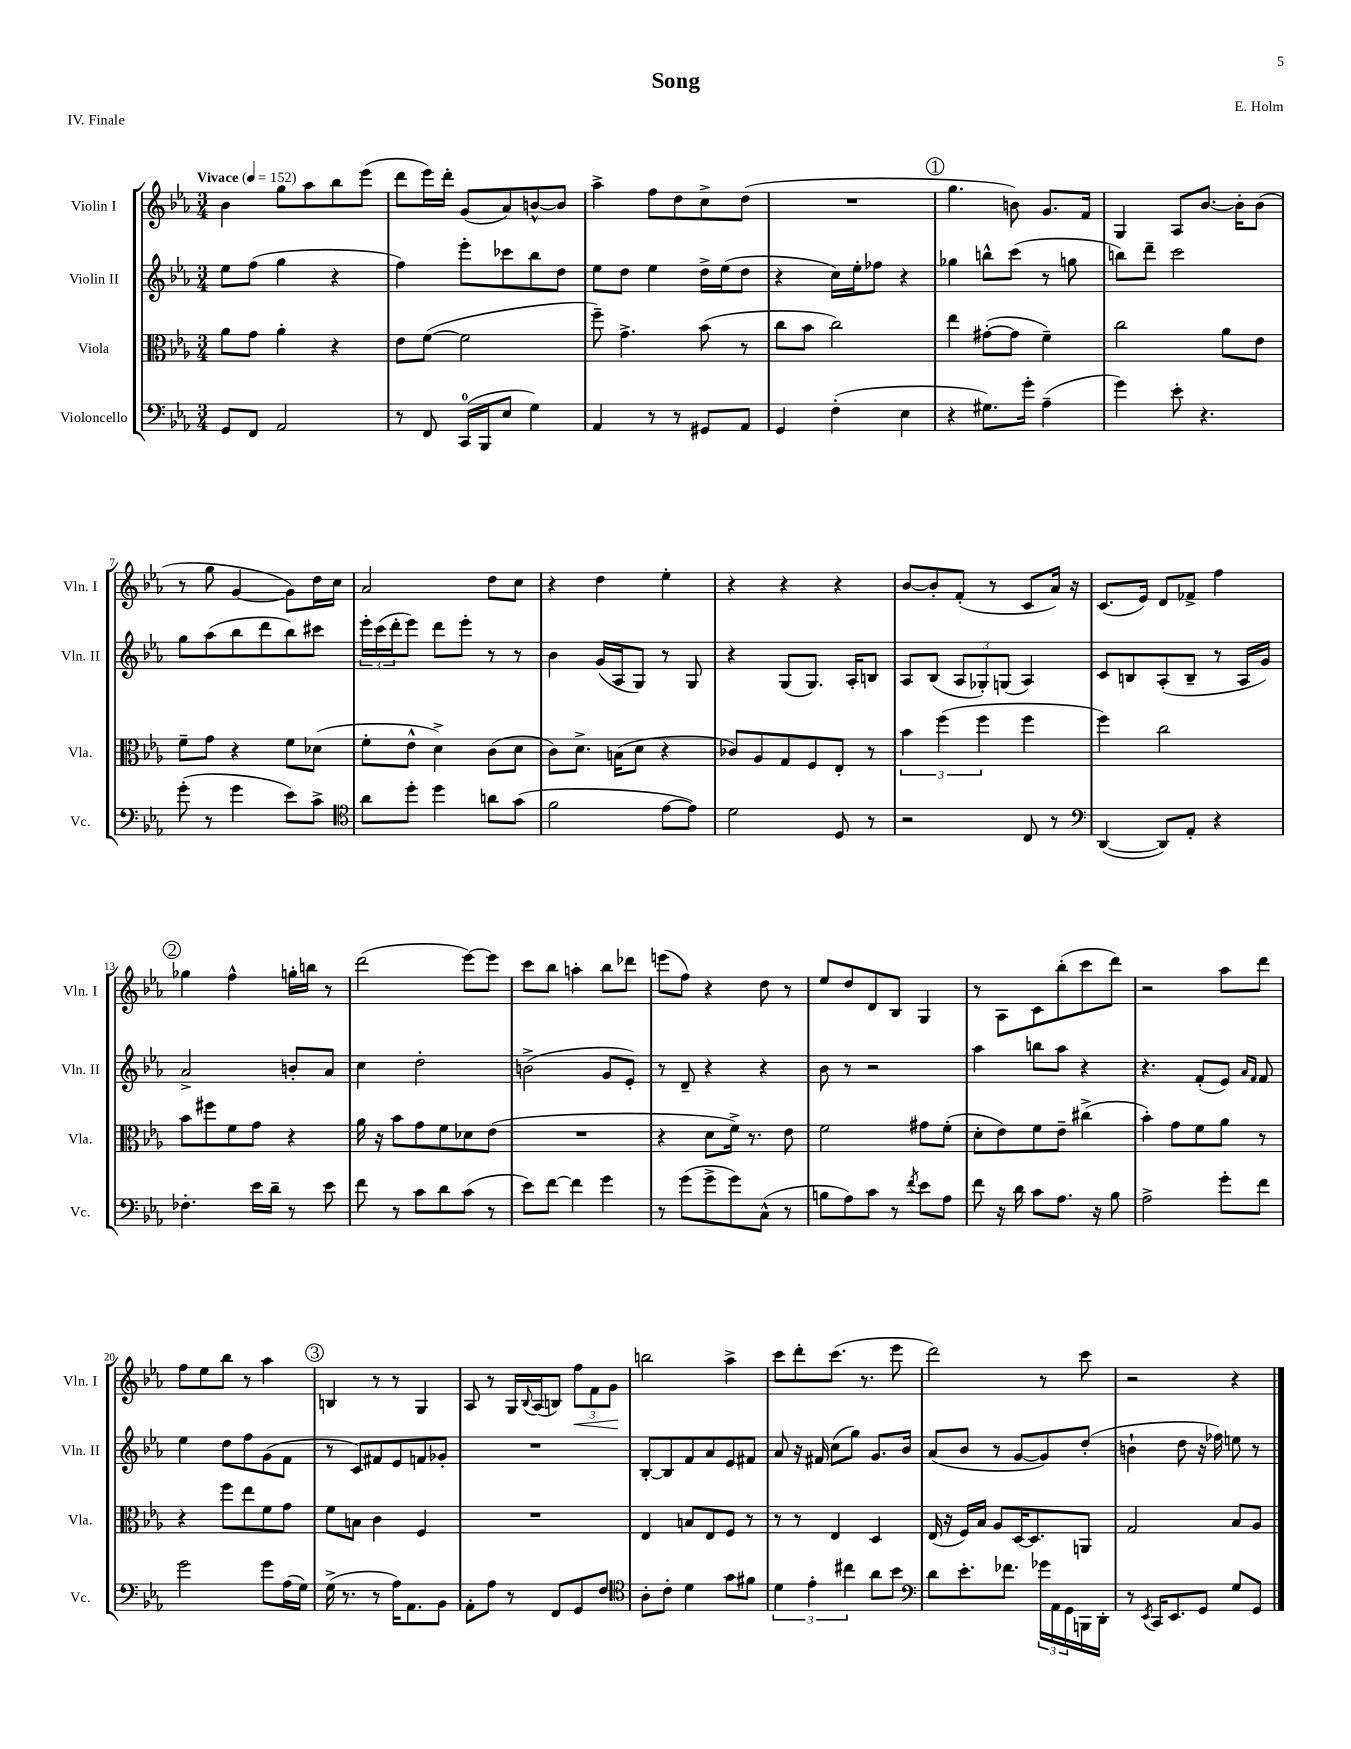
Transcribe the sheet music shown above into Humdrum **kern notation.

**kern	**kern	**kern	**kern	**dynam
*part4	*part3	*part2	*part1	*part1
*staff4	*staff3	*staff2	*staff1	*staff1
*I"Violoncello	*I"Viola	*I"Violin II	*I"Violin I	*
*I'Vc.	*I'Vla.	*I'Vln. II	*I'Vln. I	*
*clefF4	*clefC3	*clefG2	*clefG2	*
*k[b-e-a-]	*k[b-e-a-]	*k[b-e-a-]	*k[b-e-a-]	*
*M3/4	*M3/4	*M3/4	*M3/4	*
*MM152	*MM152	*MM152	*MM152	*
=1	=1	=1	=1	=1
!	!	!	!LO:TX:a:B:t=Vivace	!
8GG/L	8a-\L	8ee-\L	4b-\	.
8FF/J	8g\J	(8ff\J	.	.
2AA-/	4a-'\	4gg\	8gg\L	.
.	.	.	8aa-\	.
.	4r	4r	8bb-\	.
.	.	.	(8eee-\J	.
=2	=2	=2	=2	=2
8r	8e-\L	4ff\)	8ddd\L	.
8FF/	([8f\J	.	16eee-\L)	.
.	.	.	16ddd'\JJ	.
(16CC/LL	2f\]	8eee-'\L	(8g/L	.
16BBB-/J	.	.	.	.
8E-/J	.	8ccc-X\	8a-/)	.
4G\)	.	8bb-\	[8bn^^/	.
.	.	8dd\J	8b/J]	.
=3	=3	=3	=3	=3
4AA-/	8ff~\)	8ee-\L	4aa-^\	.
.	4.g^\	8dd\J	.	.
8r	.	4ee-\	8ff\L	.
8r	.	.	8dd\	.
8GG#X/L	(8b-\	16dd^\LL	8cc^\	.
.	.	(16ee-\J	.	.
8AA-/J	8r	8dd\J	(8dd\J	.
=4	=4	=4	=4	=4
4GG/	8cc\L	4r	2.r	.
.	8b-\J	.	.	.
(4F'\	2cc\)	16cc\LL)	.	.
.	.	16ee-'\J	.	.
.	.	8ff-X\J	.	.
4E-\	.	4r	.	.
!!LO:REH:place=s1:t=1
=5	=5	=5	=5	=5
4r	4ee-\	4gg-X\	4.gg\	.
8.G#X\L)	([8g#X'\L	8bbn^^\L	.	.
.	8g#\J]	(8ccc\J	8bn\)	.
16g'\Jk	.	.	.	.
(4A-~\	4f~\)	8r	8.g/L	.
.	.	8ggn\	.	.
.	.	.	16f/Jk	.
=6	=6	=6	=6	=6
4g\)	2cc\	8bbn\L)	4G/	.
.	.	8ddd~\J	.	.
8e-'\	.	2ccc\	8A-/L	.
4.r	.	.	[8.b-/J	.
.	8a-\L	.	.	.
.	.	.	16b-'\KL]	.
.	8e-\J	.	(8b-\J	.
!!LO:LB:g=z
=7	=7	=7	=7	=7
(8g'\	8f~\L	8gg\L	8r	.
8r	8g\J	(8aa-\	8gg\	.
4g\	4r	8bb-\	[4g/	.
.	.	8ddd\	.	.
8e-\L)	8f\L	8bb-\)	8g\L])	.
8c^\J	(8d-X\J	8ccc#X\J	16dd\L	.
.	.	.	16cc\JJ	.
=8	=8	=8	=8	=8
*clefC4	*	*	*	*
8a-\L	8f'\L	24eee-'\LL	2a-/	.
.	.	(24ccc\	.	.
.	.	24ddd'\J	.	.
8dd'\J	8e-^^\J	8eee-\J)	.	.
4dd\	4d^\)	8ddd\L	.	.
.	.	8eee-'\J	.	.
8an\L	(8c\L	8r	8dd\L	.
(8g\J	8d\J	8r	8cc\J	.
=9	=9	=9	=9	=9
2f\	8c\L)	4b-\	4r	.
.	8.d^\J	.	.	.
.	.	(16g/LL	4dd\	.
.	(16Bn\KL	16A-/J	.	.
.	8d\J	8G/J)	.	.
[8e-\L	4r	8r	4ee-'\	.
8e-\J])	.	8G/	.	.
=10	=10	=10	=10	=10
2d\	8c-X/L)	4r	4r	.
.	8A-/	.	.	.
.	8G/	(8G/L	4r	.
.	8F/	8.G/J)	.	.
8D/	8E-'/J	.	4r	.
.	.	16A-'/KL	.	.
8r	8r	8Bn/J	.	.
=11	=11	=11	=11	=11
2r	6b-\	8A-/L	[8b-/L	.
.	.	(8B-/J	8b-'/]	.
.	(6ff\	.	.	.
.	.	12A-/L	(8f'/J	.
.	6ff\	12G-X'/)	.	.
.	.	.	8r	.
.	.	(12Gn/J	.	.
8C/	4ff\	4A-/)	8c/L	.
8r	.	.	16a-/Jk)	.
.	.	.	16r	.
=12	=12	=12	=12	=12
*clefF4	*	*	*	*
([4DD/	4ff\)	8c/L	(8.c/L	.
.	.	8Bn/	.	.
.	.	.	16e-/Jk)	.
8DD/L])	2cc\	(8A-'/	8d/L	.
8AA-'/J	.	8B~/J	8f-X^/J	.
4r	.	8r	4ff\	.
.	.	16A-/LL	.	.
.	.	16g/JJ)	.	.
!!LO:LB:g=z
!!LO:REH:place=s1:t=2
=13	=13	=13	=13	=13
4.F-X'\	8b-\L	2a-^/	4gg-X\	.
.	8ff#X\	.	.	.
.	8f\	.	4ff^^\	.
16e-\LL	8g\J	.	.	.
16d~\JJ	.	.	.	.
8r	4r	8bn'/L	16ggn'\LL	.
.	.	.	16bbn\JJ	.
8e-\	.	8a-/J	8r	.
=14	=14	=14	=14	=14
8f\	16a-\	4cc\	(2ddd\	.
.	16r	.	.	.
8r	8b-\L	.	.	.
8c\L	8g\	2dd'\	.	.
8d\	8f\	.	.	.
(8c\J	8d-X\	.	[8eee-\L)	.
8r	(8e-\J	.	8eee-\J]	.
=15	=15	=15	=15	=15
8e-\L)	2.r	(2bn^\	8ccc\L	.
[8f\J	.	.	8bb-\J	.
4f\]	.	.	4aan'\	.
4g\	.	8g/L	8bb-\L	.
.	.	8e-'/J)	8ddd-X\J	.
=16	=16	=16	=16	=16
8r	4r	8r	(8eeen\L	.
(8g\L	.	8d~/	8ff\J)	.
8g^\	8d\L	4r	4r	.
8g\)	16f^\Jk)	.	.	.
.	8.r	.	.	.
(8C^^\J	.	4r	8dd\	.
8r	8e-\	.	8r	.
=17	=17	=17	=17	=17
8Bn\L	2f\	8b-\	8ee-/L	.
8A-\)	.	8r	8dd/	.
8c\J	.	2r	8d/	.
8r	.	.	8B-/J	.
8qf/	.	.	.	.
8e-\L	8g#X\L	.	4G/	.
8A-\J	(8f'\J	.	.	.
=18	=18	=18	=18	=18
8f\	8d'\L	4aa-\	8r	.
16r	8e-\)	.	8A-\L	.
16d\	.	.	.	.
8c\L	8f\	8bbn\L	8c\	.
8.A-\J	8e-~\J	8aa-\J	(8bb-'\	.
.	(4cc#X^\	4r	8ccc\	.
16r	.	.	.	.
8B-\	.	.	8ddd\J)	.
=19	=19	=19	=19	=19
2A-^\	4b-'\)	4.r	2r	.
.	8g\L	.	.	.
.	8f\	(8f'/L	.	.
8g'\L	8a-\J	8e-/J)	8aa-\L	.
.	.	16qqa-/LL	.	.
.	.	16qqf/JJ	.	.
8f\J	8r	8f/	8ddd\J	.
!!LO:LB:g=z
=20	=20	=20	=20	=20
2g\	4r	4ee-\	8ff\L	.
.	.	.	8ee-\	.
.	8ff\L	8dd\L	8bb-\J	.
.	8ee-\	8ff\	8r	.
8g\L	8f\	(8g\	4aa-\	.
(16A-\L	8g\J	8f\J	.	.
16G\JJ)	.	.	.	.
!!LO:REH:place=s1:t=3
=21	=21	=21	=21	=21
(16G^\	8f\L	8r	4Bn/	.
8.r	.	.	.	.
.	8Bn\J	8c/L)	.	.
8r	4c\	8f#X/	8r	.
16A-\KL)	.	8e-/	8r	.
8.AA-\	.	.	.	.
.	4F/	8fn/	4G/	.
8BB-\J	.	8g-X'/J	.	.
=22	=22	=22	=22	=22
8AA-'\L	2.r	2.r	8A-/	.
8A-\J	.	.	8r	.
8r	.	.	16G/LL	.
.	.	.	8qqB-/	.
.	.	.	(16A-/J	.
8FF/L	.	.	8Bn/J)	.
!	!	!	!	!LO:HP:b
8GG/	.	.	12ff\L	<
.	.	.	12f\	.
8F/J	.	.	.	.
.	.	.	12g\J	.
.	.	.	.	[
=23	=23	=23	=23	=23
*clefC4	*	*	*	*
8A-'\L	4E-/	[8B-'/L	2bbn\	.
8c'\J	.	8B-/]	.	.
4d\	8Bn/L	8f/	.	.
.	8E-/	8a-/	.	.
8g\L	8F/J	8e-/	4aa-^\	.
8f#X\J	8r	8f#X/J	.	.
=24	=24	=24	=24	=24
6d\	8r	8a-/	8ccc\L	.
.	8r	16r	8ddd'\	.
6e-'\	.	.	.	.
.	.	16f#X/	.	.
.	4E-/	(8cc\L	(8.ccc\J	.
6cc#X\	.	.	.	.
.	.	8gg\J)	.	.
.	.	.	8.r	.
8a-\L	4D/	8.g/L	.	.
8b-\J	.	.	8eee-\	.
.	.	16b-/Jk	.	.
=25	=25	=25	=25	=25
*clefF4	*	*	*	*
8d\L	(16E-/	(8a-/L	2ddd\)	.
.	16r	.	.	.
8.e-'\	16F/LL)	8b-/J	.	.
.	16B-/JJ	.	.	.
.	8A-/L	8r	.	.
8.f-X\J	.	.	.	.
.	[16D/K	[8g/L	.	.
.	8.D/]	.	.	.
24g-X\LL	.	8g/])	8r	.
24AA-\	.	.	.	.
24GG\	.	.	.	.
16BBBn\	8AAn/J	(8dd'/J	8ccc\	.
16DD'\JJ	.	.	.	.
=26	=26	=26	=26	=26
8r	2G/	4bn`\	2r	.
8qEE-/	.	.	.	.
16CC/KL	.	.	.	.
8.EE-/	.	.	.	.
.	.	8dd\	.	.
8GG/J	.	16r	.	.
.	.	16ff-X\)	.	.
8G/L	8B-/L	8een\	4r	.
8GG/J	8A-/J	8r	.	.
==	==	==	==	==
*-	*-	*-	*-	*-
